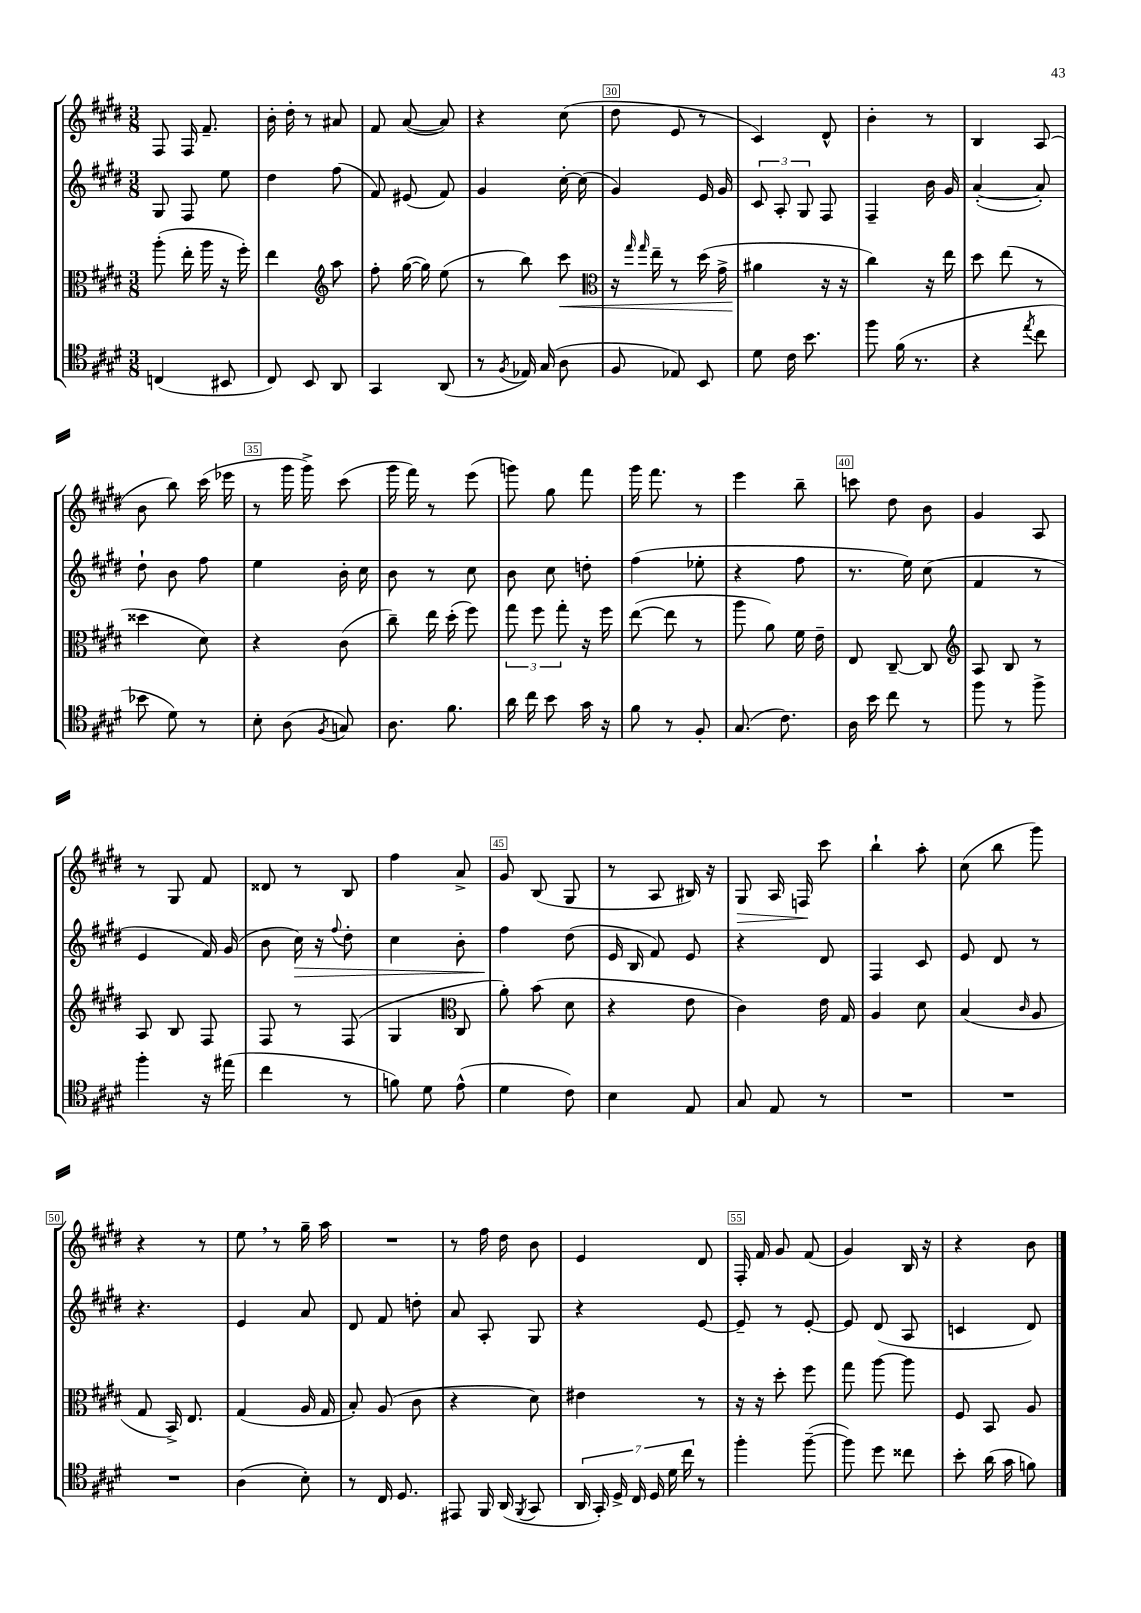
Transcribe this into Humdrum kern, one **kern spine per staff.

**kern	**kern	**dynam	**kern	**dynam	**kern	**dynam
*part4	*part3	*part3	*part2	*part2	*part1	*part1
*staff4	*staff3	*staff3	*staff2	*staff2	*staff1	*staff1
*clefC4	*clefC3	*	*clefG2	*	*clefG2	*
*k[f#c#g#d#]	*k[f#c#g#d#]	*	*k[f#c#g#d#]	*	*k[f#c#g#d#]	*
*M3/8	*M3/8	*	*M3/8	*	*M3/8	*
=26	=26	=26	=26	=26	=26	=26
(4Cn/	(8aa'\	.	8G#/	.	8F#/	.
.	16ee'\	.	8F#/	.	16F#/	.
.	16aa\	.	.	.	8.f#~/	.
8BB#X/	16r	.	8ee\	.	.	.
.	16ff#'\)	.	.	.	.	.
=27	=27	=27	=27	=27	=27	=27
8C#/)	4ee\	.	4dd#\	.	16b'\	.
.	.	.	.	.	16dd#'\	.
8BB/	.	.	.	.	8r	.
*	*clefG2	*	*	*	*	*
8AA/	8aa\	.	(8ff#\	.	8a#X/	.
=28	=28	=28	=28	=28	=28	=28
4GG#/	8ff#'\	.	8f#/)	.	8f#/	.
.	([16gg#\	.	(8e#X/	.	([8a/	.
.	16gg#\])	.	.	.	.	.
(8AA/	(8ee\	.	8f#/)	.	8a/])	.
=29	=29	=29	=29	=29	=29	=29
8r	8r	.	4g#/	.	4r	.
8qF#/	.	.	.	.	.	.
16E-X/)	8bb\)	.	.	.	.	.
(16G#/	.	.	.	.	.	.
!	!	!LO:HP:b	!	!	!	!
8A\	8ccc#\	<	[16cc#'\	.	(8cc#\	.
.	.	.	(16cc#\]	.	.	.
=30	=30	=30	=30	=30	=30	=30
*	*clefC3	*	*	*	*	*
8F#/	16r	.	4g#/)	.	8dd#\	.
.	16qqgg#/	.	.	.	.	.
.	16qqgg#/	.	.	.	.	.
.	16ee~\	.	.	.	.	.
8E-X/)	8r	.	.	.	8e/	.
8BB/	(16dd#\	.	16e/	.	8r	.
.	16g#^\	.	16g#/	.	.	.
=31	=31	=31	=31	=31	=31	=31
8d#\	4a#X\	.	12c#/	.	4c#/)	.
.	.	.	12A'/	.	.	.
16c#\	.	.	.	.	.	.
.	.	.	12G#/	.	.	.
8.b\	.	.	.	.	.	.
.	16r	[	8F#/	.	8d#^^/	.
.	16r	.	.	.	.	.
=32	=32	=32	=32	=32	=32	=32
8ff#\	4cc#\)	.	4F#~/	.	4b'\	.
(16f#\	.	.	.	.	.	.
8.r	.	.	.	.	.	.
.	16r	.	16b\	.	8r	.
.	16ee\	.	16g#/	.	.	.
=33	=33	=33	=33	=33	=33	=33
4r	8dd#\	.	([4a'/	.	4B/	.
.	(8ee\	.	.	.	.	.
8qee/	.	.	.	.	.	.
8cc#\	8r	.	8a'/])	.	(8A/	.
!!LO:LB:g=z
=34	=34	=34	=34	=34	=34	=34
8b-X\	4dd##X\	.	8dd#`\	.	8b\	.
8d#\)	.	.	8b\	.	8bb\)	.
8r	8d#\)	.	8ff#\	.	(16ccc#\	.
.	.	.	.	.	16eee-X\	.
=35	=35	=35	=35	=35	=35	=35
8B'\	4r	.	4ee\	.	8r	.
(8A\	.	.	.	.	16ggg#\	.
.	.	.	.	.	16ggg#^\)	.
8qF#/	.	.	.	.	.	.
8Gn/)	(8c#\	.	16b'\	.	(8ccc#\	.
.	.	.	16cc#\	.	.	.
=36	=36	=36	=36	=36	=36	=36
8.A\	8cc#~\)	.	8b\	.	16ggg#\	.
.	.	.	.	.	16fff#\)	.
.	16ee\	.	8r	.	8r	.
8.f#\	(16dd#'\	.	.	.	.	.
.	8ff#\)	.	8cc#\	.	(8eee\	.
=37	=37	=37	=37	=37	=37	=37
16a\	12gg#\	.	8b\	.	8gggn\)	.
16cc#\	.	.	.	.	.	.
.	12ff#\	.	.	.	.	.
8b\	.	.	8cc#\	.	8gg#\	.
.	12gg#'\	.	.	.	.	.
16g#\	16r	.	8ddn'\	.	8fff#\	.
16r	16ff#\	.	.	.	.	.
=38	=38	=38	=38	=38	=38	=38
8f#\	([8ee\	.	(4ff#\	.	16ggg#\	.
.	.	.	.	.	8.fff#\	.
8r	8ee\]	.	.	.	.	.
8F#'/	8r	.	8ee-X'\	.	8r	.
=39	=39	=39	=39	=39	=39	=39
(8.G#/	8aa\	.	4r	.	4eee\	.
.	8a\)	.	.	.	.	.
8.c#\)	.	.	.	.	.	.
.	16f#\	.	8ff#\	.	8bb~\	.
.	16e~\	.	.	.	.	.
=40	=40	=40	=40	=40	=40	=40
16A\	8E/	.	8.r	.	8cccn\	.
16b\	.	.	.	.	.	.
8cc#\	[8C#~/	.	.	.	8dd#\	.
.	.	.	16ee\)	.	.	.
8r	8C#/]	.	(8cc#\	.	8b\	.
=41	=41	=41	=41	=41	=41	=41
*	*clefG2	*	*	*	*	*
8ff#\	8A/	.	4f#/	.	4g#/	.
8r	8B/	.	.	.	.	.
8ff#^\	8r	.	8r	.	8A/	.
!!LO:LB:g=z
=42	=42	=42	=42	=42	=42	=42
4ff#'\	8A/	.	4e/	.	8r	.
.	8B/	.	.	.	8G#/	.
16r	8F#/	.	16f#/)	.	8f#/	.
(16ee#X\	.	.	(16g#/	.	.	.
=43	=43	=43	=43	=43	=43	=43
4cc#\	8F#/	.	8b\	.	8d##X/	.
!	!	!	!	!LO:HP:b	!	!
.	8r	.	16cc#\)	>	8r	.
.	.	.	16r	.	.	.
.	.	.	8qqff#/	.	.	.
8r	(8F#/	.	8dd#'\	.	8B/	.
=44	=44	=44	=44	=44	=44	=44
8fn\)	4G#/	.	4cc#\	.	4ff#\	.
8d#\	.	.	.	.	.	.
*	*clefC3	*	*	*	*	*
(8e^^\	8C#/	.	8b'\	.	8a^/	.
=45	=45	=45	=45	=45	=45	=45
4d#\	8a'\)	.	4ff#\	.	8g#/	.
.	(8b\	.	.	.	(8B/	.
8c#\)	8d#\	.	(8dd#\	]	8G#/	.
=46	=46	=46	=46	=46	=46	=46
4B\	4r	.	16e/	.	8r	.
.	.	.	16B/	.	.	.
.	.	.	8f#/)	.	8A/	.
8E/	8e\	.	8e/	.	16B#X/)	.
.	.	.	.	.	16r	.
=47	=47	=47	=47	=47	=47	=47
!	!	!	!	!	!	!LO:HP:b
8G#/	4c#\)	.	4r	.	8G#/	>
8E/	.	.	.	.	16A/	.
.	.	.	.	.	16Fn/	.
8r	16e\	.	8d#/	.	8ccc#\	]
.	16G#/	.	.	.	.	.
=48	=48	=48	=48	=48	=48	=48
4.r	4A/	.	4F#/	.	4bb`\	.
.	8d#\	.	8c#/	.	8aa'\	.
=49	=49	=49	=49	=49	=49	=49
4.r	(4B/	.	8e/	.	(8cc#\	.
.	.	.	8d#/	.	8bb\	.
.	16qqc#/	.	.	.	.	.
.	8A/	.	8r	.	8ggg#\)	.
!!LO:LB:g=z
=50	=50	=50	=50	=50	=50	=50
4.r	8G#/	.	4.r	.	4r	.
.	16BB^/)	.	.	.	.	.
.	8.E/	.	.	.	.	.
.	.	.	.	.	8r	.
=51	=51	=51	=51	=51	=51	=51
(4A\	(4G#/	.	4e/	.	8ee,\	.
.	.	.	.	.	8r	.
8B'\)	16A/	.	8a/	.	16gg#~\	.
.	16G#/	.	.	.	16aa\	.
=52	=52	=52	=52	=52	=52	=52
8r	8B'/)	.	8d#/	.	4.r	.
16C#/	(8A/	.	8f#/	.	.	.
8.D#/	.	.	.	.	.	.
.	8c#\	.	8ddn'\	.	.	.
=53	=53	=53	=53	=53	=53	=53
8EE#X/	4r	.	8a/	.	8r	.
16FF#/	.	.	8A'/	.	16ff#\	.
(16AA/	.	.	.	.	16dd#\	.
8qFF#/	.	.	.	.	.	.
8GG#/	8d#\)	.	8G#/	.	8b\	.
=54	=54	=54	=54	=54	=54	=54
28AA/	4e#X\	.	4r	.	4e/	.
28GG#'/)	.	.	.	.	.	.
28D#^/	.	.	.	.	.	.
28C#/	.	.	.	.	.	.
28D#/	.	.	.	.	.	.
28d#\	.	.	.	.	.	.
28cc#\	.	.	.	.	.	.
8r	8r	.	[8e/	.	8d#/	.
=55	=55	=55	=55	=55	=55	=55
4ff#'\	16r	.	8e~/]	.	16F#'/	.
.	16r	.	.	.	16f#/	.
.	8dd#'\	.	8r	.	8g#/	.
([8ff#~\	8ff#\	.	[8e'/	.	(8f#/	.
=56	=56	=56	=56	=56	=56	=56
8ff#\])	8gg#\	.	8e/]	.	4g#/)	.
8dd#\	[8aa\	.	(8d#/	.	.	.
8cc##X\	8aa\]	.	8A/	.	16B/	.
.	.	.	.	.	16r	.
=57	=57	=57	=57	=57	=57	=57
8b'\	8F#/	.	4cn/	.	4r	.
(16a\	8BB/	.	.	.	.	.
16g#\	.	.	.	.	.	.
8fn\)	8A/	.	8d#/)	.	8b\	.
==	==	==	==	==	==	==
*-	*-	*-	*-	*-	*-	*-
